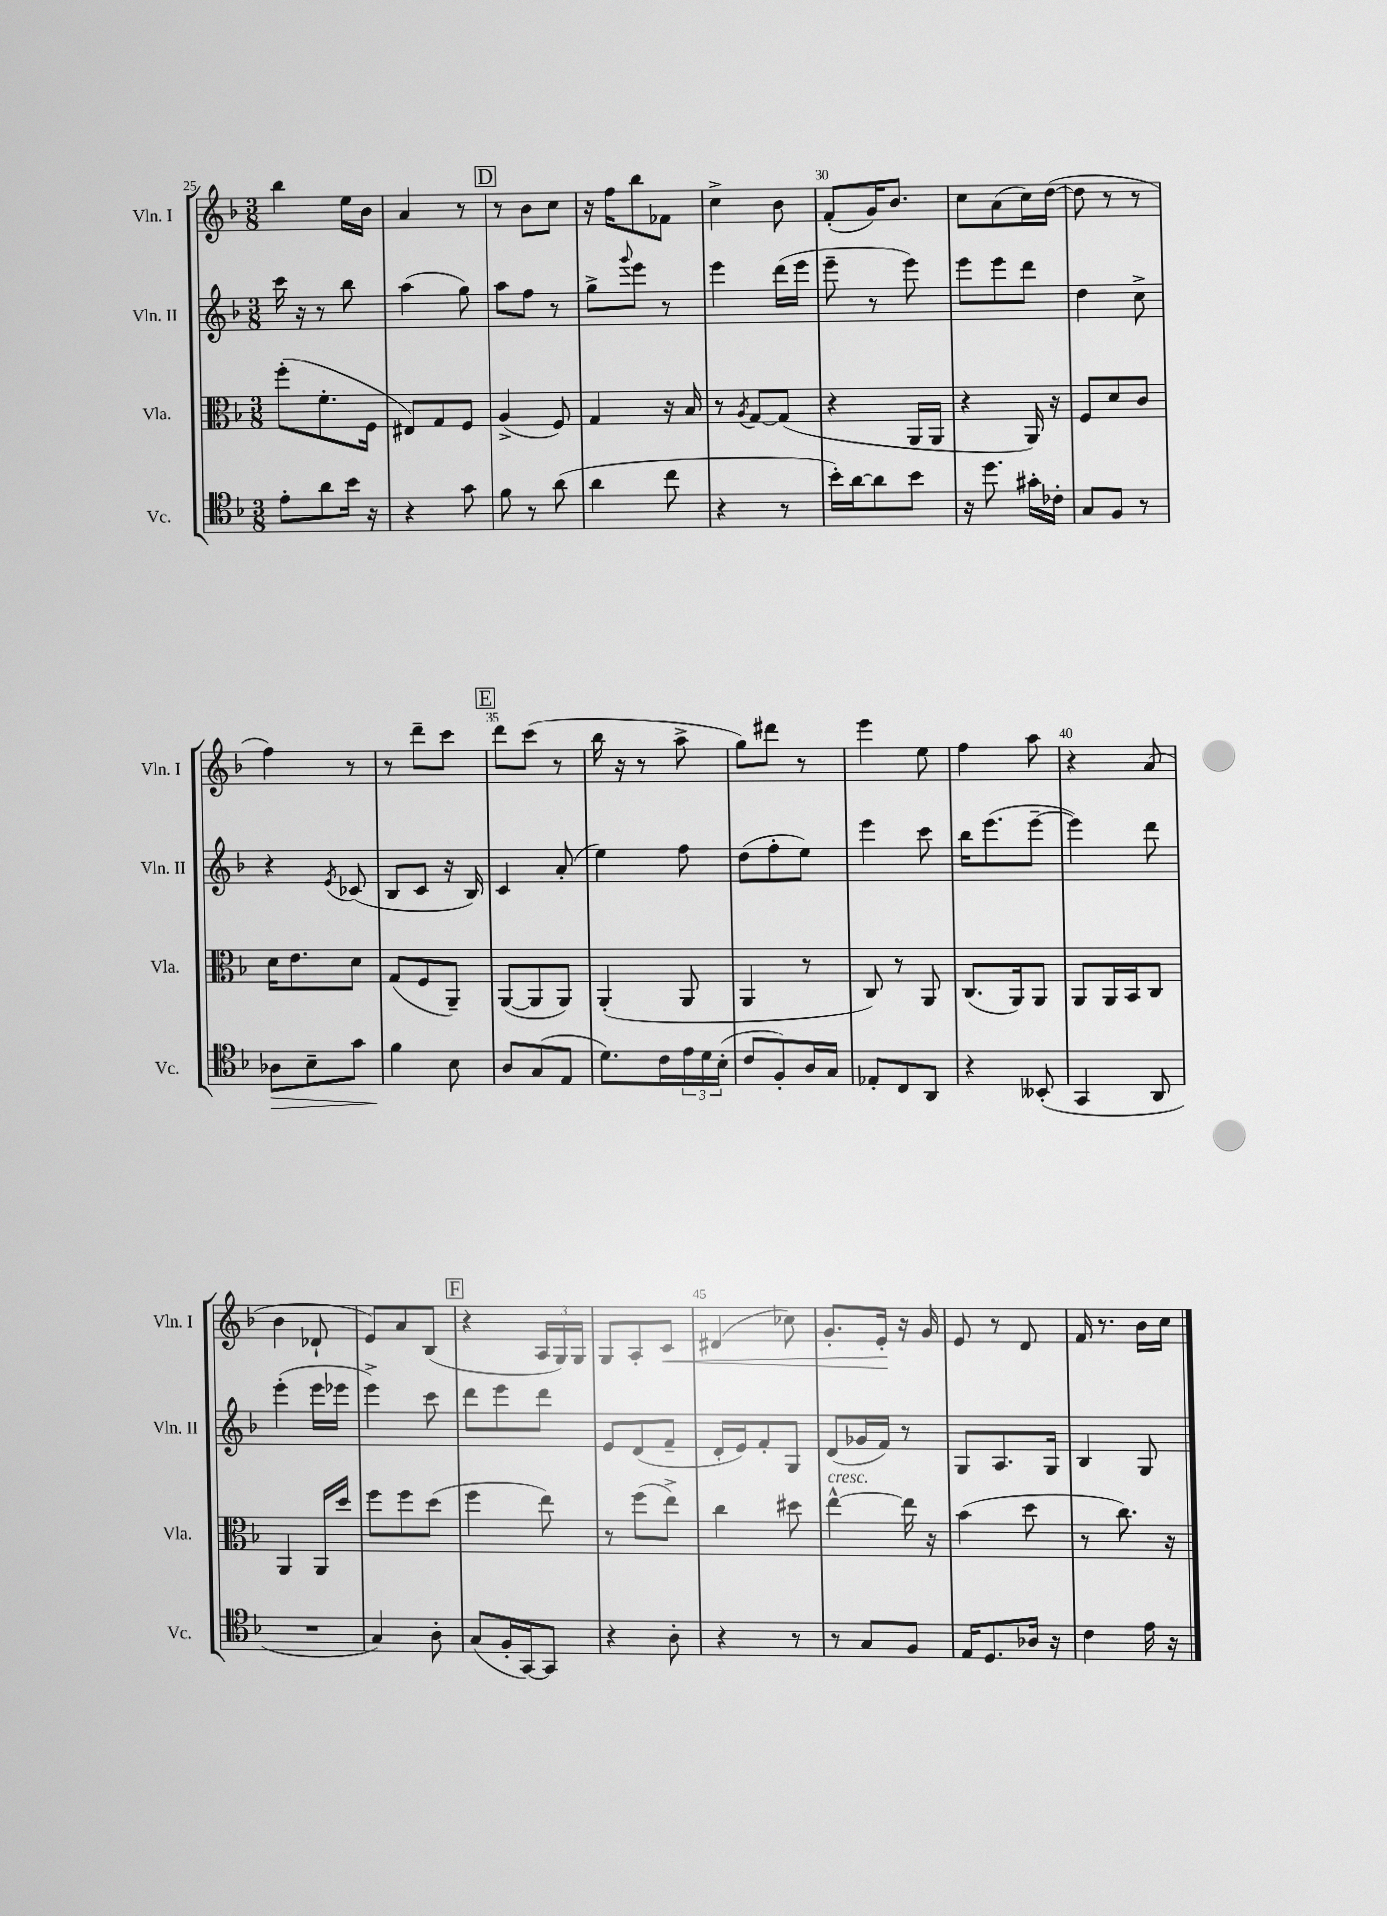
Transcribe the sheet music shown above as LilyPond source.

<<
\new StaffGroup <<
\new Staff = "s0" \with { instrumentName = "Vln. I" shortInstrumentName = "Vln. I" } {
    \clef treble \key f \major \numericTimeSignature \time 3/8
    bes''4 e''16 bes'16 |
    a'4 r8 |
    \mark \markup { \box "D" } r8 bes'8 c''8 |
    r16 f''16 bes''8 fes'8 |
    c''4-> bes'8 |
    f'8-.( g'16) bes'8. |
    c''8 a'8( c''16) d''16~( |
    d''8 r8 r8 |
    f''4) r8 |
    r8 d'''8-- c'''8 |
    \mark \markup { \box "E" } d'''8 c'''8( r8 |
    bes''16 r16 r8 a''8-> |
    g''8) dis'''8 r8 |
    e'''4 e''8 |
    f''4 a''8 |
    r4 a'8( |
    bes'4 des'8-! |
    e'8) a'8 bes8( |
    \mark \markup { \box "F" } r4 \tuplet 3/2 { a16 g16) g16 } |
    g8 a8-. c'8\< |
    dis'4( ces''8) |
    g'8.-. e'16-.\! r16 g'16 |
    e'8 r8 d'8 |
    f'16 r8. bes'16 c''16 \bar "|." |
}
\new Staff = "s1" \with { instrumentName = "Vln. II" shortInstrumentName = "Vln. II" } {
    \clef treble \key f \major \numericTimeSignature \time 3/8
    c'''16 r16 r8 bes''8 |
    a''4( g''8) |
    \mark \markup { \box "D" } a''8 f''8 r8 |
    g''8-> \appoggiatura { g'''8 } e'''8 r8 |
    e'''4 d'''16( e'''16 |
    e'''8-- r8 e'''8) |
    e'''8 e'''8 d'''8 |
    d''4 c''8-> |
    r4 \acciaccatura { e'8 } ces'8( |
    bes8 c'8 r16 bes16) |
    \mark \markup { \box "E" } c'4 a'8-.( |
    e''4) f''8 |
    d''8( f''8-. e''8) |
    e'''4 c'''8 |
    bes''16 e'''8.( e'''8~-- |
    e'''4) d'''8 |
    e'''4-.( e'''16 ees'''16 |
    e'''4->) c'''8 |
    \mark \markup { \box "F" } d'''8 e'''8 d'''8 |
    e'8 d'8( f'8-- |
    d'16-. e'16) f'8-. g8 |
    d'8( ges'16 f'16) r8 |
    g8 a8. g16 |
    bes4 g8 \bar "|." |
}
\new Staff = "s2" \with { instrumentName = "Vla." shortInstrumentName = "Vla." } {
    \clef alto \key f \major \numericTimeSignature \time 3/8
    f''8-.( f'8.-. f16 |
    eis8) g8 f8 |
    \mark \markup { \box "D" } a4->( f8) |
    g4 r16 bes16 |
    r8 \acciaccatura { a8 } g8~ g8( |
    r4 a,16 a,16 |
    r4 a,16) r16 |
    f8 d'8 c'8 |
    d'16 e'8. d'8 |
    g8( f8 a,8--) |
    \mark \markup { \box "E" } a,8~( a,8 a,8) |
    a,4-.( a,8 |
    a,4 r8 |
    c8) r8 a,8 |
    c8.( a,16) a,8 |
    a,8 a,16 bes,16 c8 |
    a,4 a,16 d''16 |
    f''8 f''8 d''8( |
    \mark \markup { \box "F" } f''4 e''8) |
    r8 f''8( e''8->) |
    c''4 dis''8 |
    e''4~-^^\markup { \italic "cresc." } e''16 r16 |
    bes'4( d''8 |
    r8 c''8.) r16 \bar "|." |
}
\new Staff = "s3" \with { instrumentName = "Vc." shortInstrumentName = "Vc." } {
    \clef tenor \key f \major \numericTimeSignature \time 3/8
    e'8-. a'8 bes'16 r16 |
    r4 g'8 |
    \mark \markup { \box "D" } f'8 r8 a'8( |
    a'4 c''8 |
    r4 r8 |
    bes'16-.) a'16~ a'8 bes'8 |
    r16 d''8. gis'16-. ces'16-. |
    g8 f8 r8 |
    aes8\> bes8-- g'8 |
    f'4\! bes8 |
    \mark \markup { \box "E" } a8 g8( e8 |
    d'8.) c'16 \tuplet 3/2 { e'16 d'16 bes16-.( } |
    c'8 f8-.) a16 g16 |
    ees8-. c8 a,8 |
    r4 beses,8-.( |
    g,4 a,8 |
    R4. |
    g4) a8-. |
    \mark \markup { \box "F" } g8( f16-. g,16~) g,8 |
    r4 a8-. |
    r4 r8 |
    r8 g8 f8 |
    e16 d8. aes16 r16 |
    c'4 e'16 r16 \bar "|." |
}
>>
>>
\layout { \context { \Score currentBarNumber = #25 \override BarNumber.break-visibility = ##(#f #t #t) barNumberVisibility = #(every-nth-bar-number-visible 5) } }
